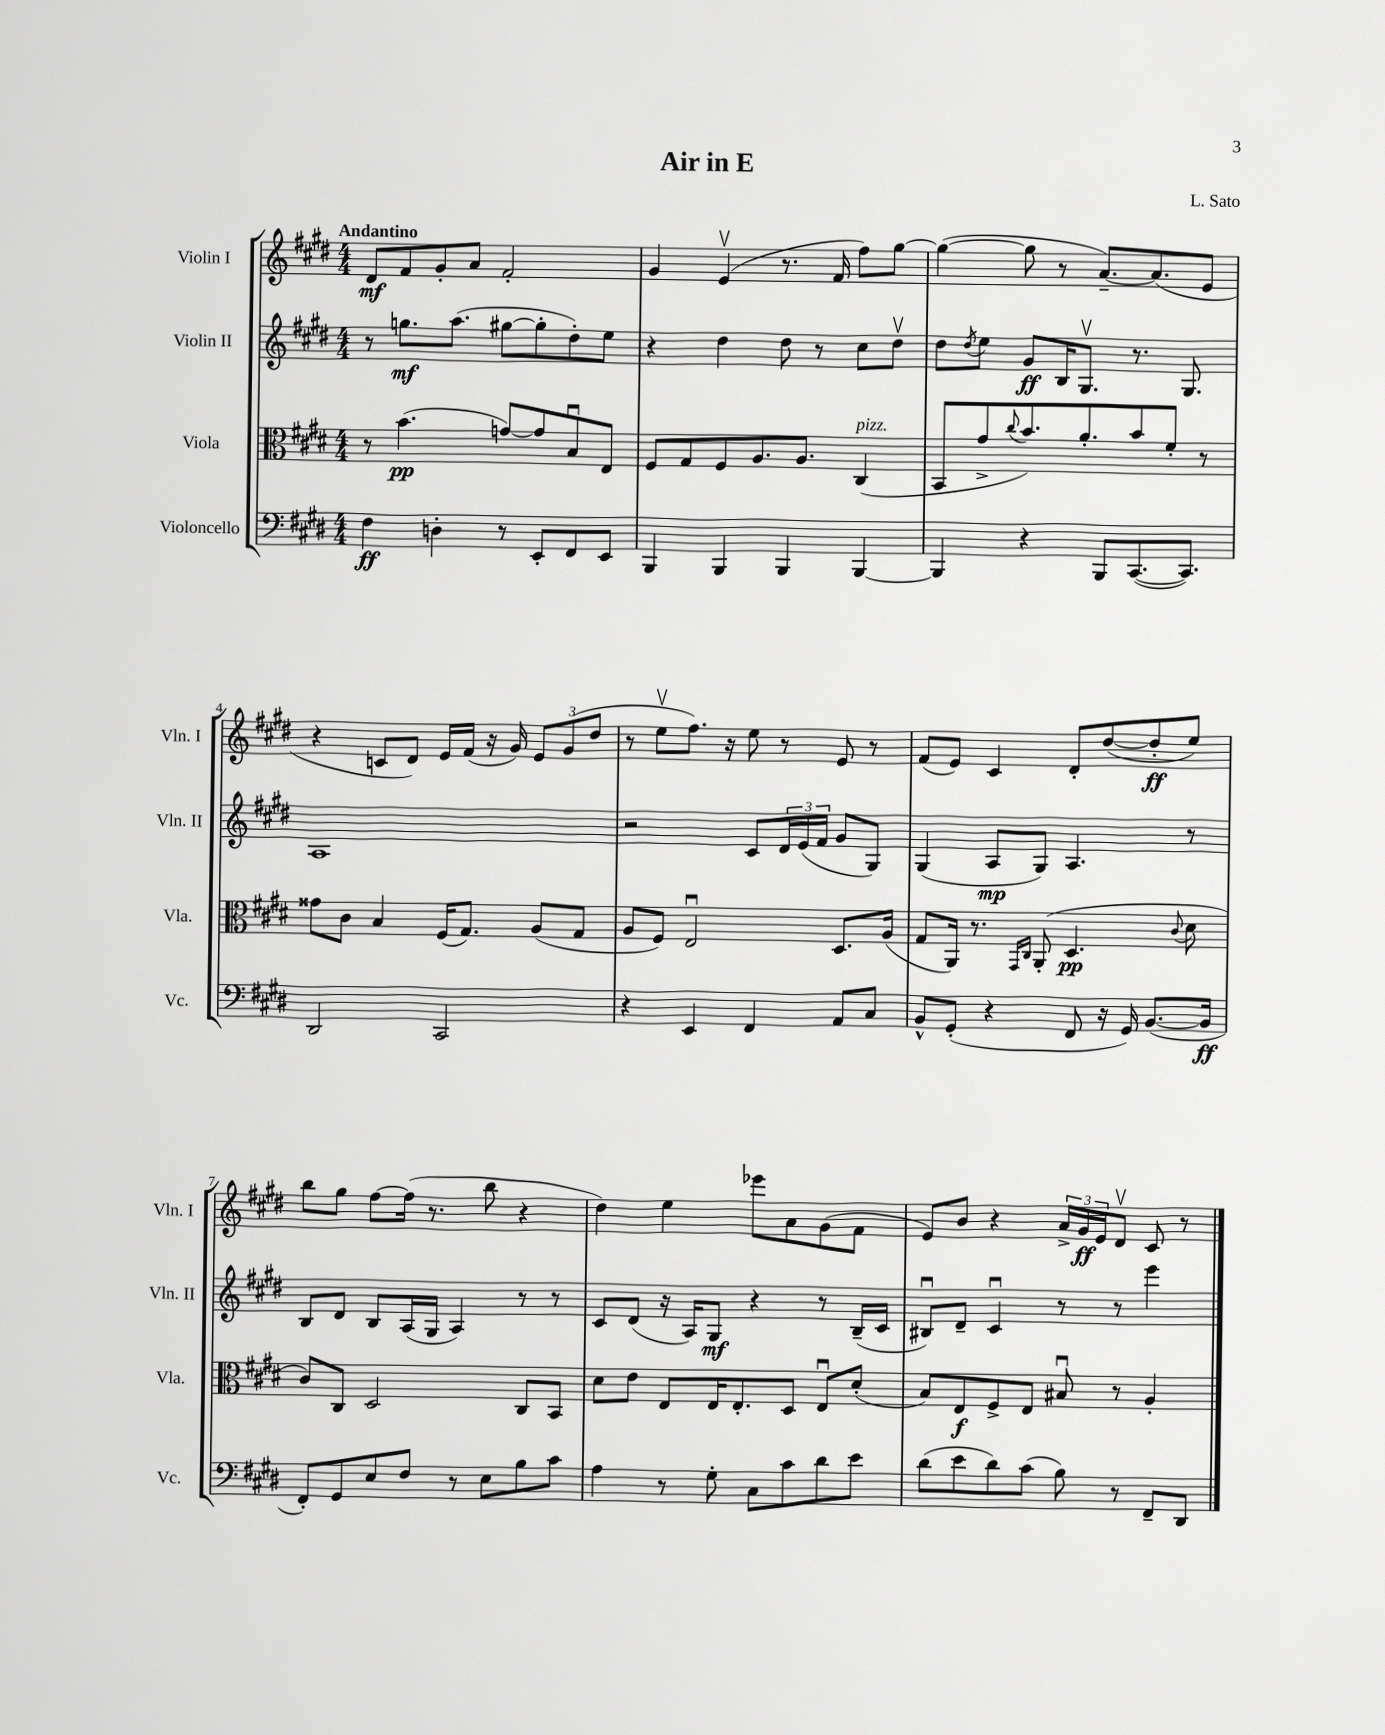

**kern	**kern	**kern	**kern
*staff4	*staff3	*staff2	*staff1
*clefF4	*clefC3	*clefG2	*clefG2
*k[f#c#g#d#]	*k[f#c#g#d#]	*k[f#c#g#d#]	*k[f#c#g#d#]
*M4/4	*M4/4	*M4/4	*M4/4
4F#\	8r	8r	8d#/L
.	(4.b\	8.gg\L	8f#/
4D'\	.	.	8g#'/
.	.	(8.aa\J	.
.	.	.	8a/J
8r	[8g/L)	[8gg#\L	2f#'/
8EE'/L	8g/]	8gg#'\]	.
8FF#/	8Bu/	8dd#'\)	.
8EE/J	8E/J	8ee\J	.
=	=	=	=
4BBB/	8F#/L	4r	4g#/
.	8G#/	.	.
4BBB/	8F#/	4dd#\	(4ev/
.	8.A/	.	.
4BBB/	.	8dd#\	8.r
.	8.A/J	.	.
.	.	8r	.
.	.	.	16f#/
[4BBB/	(4C#/	8cc#\L	8ff#\L)
.	.	8dd#v\J	[8gg#\J
=	=	=	=
4BBB/]	8BB/L	8dd#\L	(4gg#\_
.	.	8qdd#/	.
.	8g#^/	8ee\J	.
.	8qqcc#/	.	.
4r	8.b/)	8g#/L	8gg#\]
.	.	16B/K	8r
.	8.a'/	8.G#v/J	.
8BBB/L	.	.	[8.a~/L)
([8.CC#/	8b/	8.r	.
.	.	.	(8.a/]
.	8f#'/J	.	.
8.CC#/]J)	.	8.G#/	.
.	8r	.	8e/J
=	=	=	=
2DD#/	8g##\L	1A	4r
.	8c#\J	.	.
.	4B/	.	8c/L
.	.	.	8d#/J)
2CC#/	(16F#/LK	.	16e/LL
.	8.G#/J)	.	(16f#/JJ
.	.	.	16r
.	.	.	16g#/)
.	(8A/L	.	12e/L
.	.	.	(12g#/
.	8G#/J	.	.
.	.	.	12dd#/J
=	=	=	=
4r	8A/L	2r	8r
.	8F#/J)	.	8eev\L
4EE/	2Eu/	.	8.ff#\J)
.	.	.	16r
4FF#/	.	8c#/L	8ee\
.	.	24d#/L	8r
.	.	(24e/	.
.	.	24f#/JJ	.
8AA/L	8.D#/L	8g#/L	8e/
8C#/J	.	8G#/J)	8r
.	(16A/Jk	.	.
=	=	=	=
8BB^^/L	8G#/L	(4G#/	(8f#/L
(8GG#'/J	16AA/Jk)	.	8e/J)
.	8.r	.	.
4r	.	8A/L	4c#/
.	16qqGG#/LL	.	.
.	16qqC#/JJ	.	.
.	(8AA'/	8G#/J)	.
8FF#/	4.D#/	4.A/	8d#'/L
16r	.	.	([8dd#/
16GG#/)	.	.	.
([8.BB/L	.	.	8dd#'/]
.	8qqc#/	.	.
.	8d#\	8r	8ee/J)
16BB/]Jk	.	.	.
=	=	=	=
8FF#'/L)	8c#/L)	8B/L	8bb\L
8GG#/	8C#/J	8d#/J	8gg#\J
8E/	2D#/	8B/L	[8ff#\L
8F#/J	.	(16A/L	(16ff#\]Jk
.	.	16G#/JJ	8.r
8r	.	4A/)	.
8E\L	.	.	8bb\
8B\	8C#/L	8r	4r
8c#\J	8BB/J	8r	.
=	=	=	=
4A\	8d#\L	8c#/L	4dd#\)
.	8e\J	(8d#/J	.
8r	8E/L	16r	4ee\
.	.	16A/LK)	.
8G#'\	16E/K	8G#/J	.
.	8.E'/	.	.
8C#\L	.	4r	8eee-\L
8c#\	8D#/J	.	8a\
8d#\	8Eu/L	8r	(8g#\
8e\J	(8d#'/J	(16B~/LL	8f#\J
.	.	16c#/JJ	.
=	=	=	=
(8d#\L	8B/L)	8B#u/L)	8e/L)
8e\	8E/	8d#~/J	8b/J
8d#\)	8F#^/	4c#u/	4r
(8c#\J	8E/J	.	.
8B\)	8B#u/	8r	24a^/LL
.	.	.	24g#/
.	.	.	24e/J
8r	8r	8r	8d#v/J
8FF#~/L	4A'/	4eee\	8c#/
8DD#/J	.	.	8r
==	==	==	==
*-	*-	*-	*-
